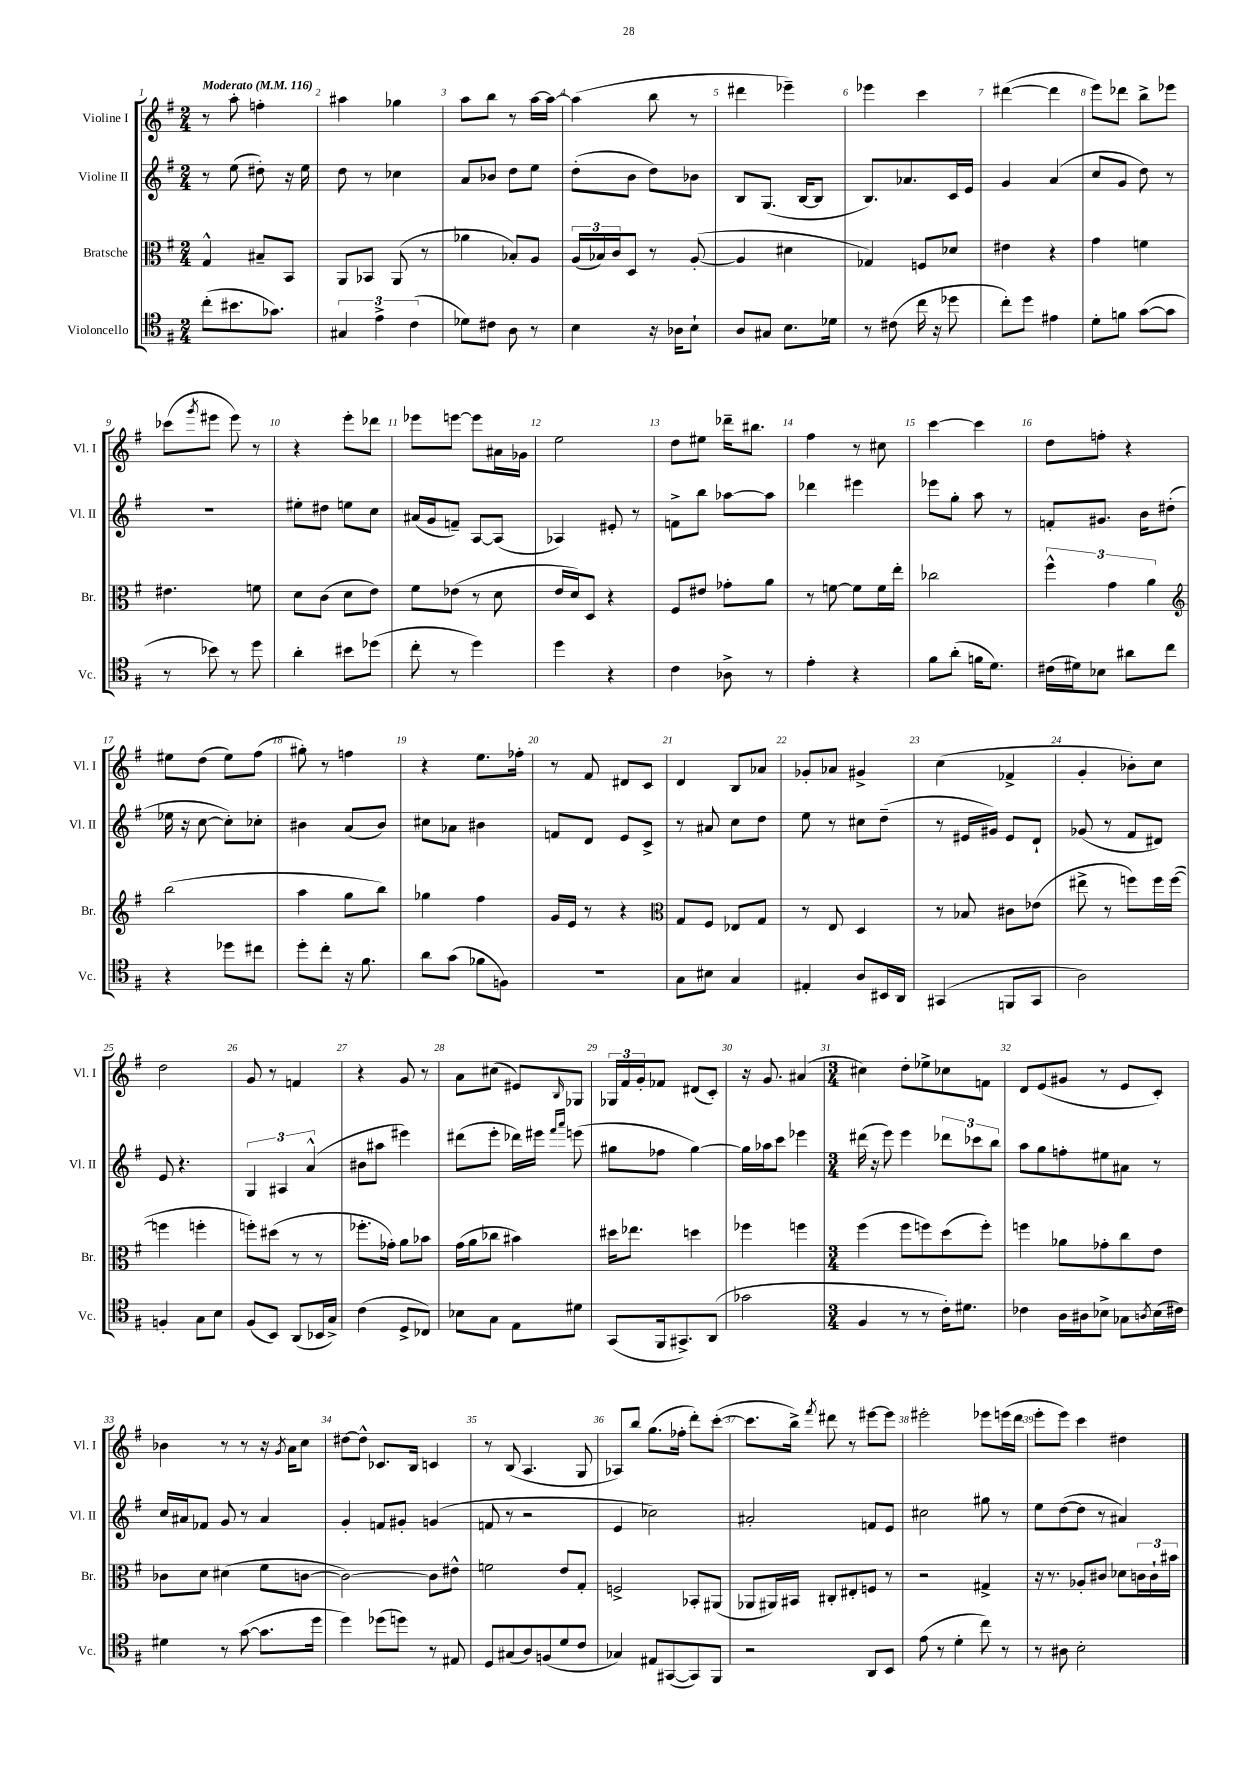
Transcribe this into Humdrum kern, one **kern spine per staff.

**kern	**kern	**kern	**kern
*staff4	*staff3	*staff2	*staff1
*clefC4	*clefC3	*clefG2	*clefG2
*k[f#]	*k[f#]	*k[f#]	*k[f#]
*M2/4	*M2/4	*M2/4	*M2/4
*MM116	*MM116	*MM116	*MM116
(8cc'\L	4G^^/	8r	8r
8.b#\	.	(8ee\	8aa'\
.	8B#~/L	8dd#'\)	4ff'\
8.g-\J)	.	.	.
.	8BB/J	16r	.
.	.	16ee\	.
=	=	=	=
6G#/	8AA/L	8dd\	4aa#\
.	8BB-/J	8r	.
6e^\	.	.	.
.	(8AA/	4cc-\	4gg-\
(6c\	.	.	.
.	8r	.	.
=	=	=	=
8d-\L)	4a-\	8a/L	8aa\L
8c#\J	.	8b-/J	8bb\J
8A\	8B-'/L)	8dd\L	8r
8r	8A/J	8ee\J	[16aa\LL
.	.	.	16aa\_JJ
=	=	=	=
4B\	(24A/LL	(8dd'\L	(4aa\]
.	24B-/)	.	.
.	24c/J	.	.
.	8D/J	8b\J	.
16r	8r	8dd\L)	8bb\
16A-\LK	.	.	.
8B`\J	([8A'/	8b-\J	8r
=	=	=	=
8A/L	4A/]	8B/L	4ddd#\
8G#/J	.	(8.G/J	.
8.B\L	4d#\	.	4eee-~\)
.	.	[16B/LK	.
.	.	8B/]J	.
16d-\Jk	.	.	.
=	=	=	=
8r	4G-/)	8.B/L)	4eee-\
(8c#\	.	.	.
.	.	8.a-/	.
16cc\	8F/L	.	4ccc\
16r	.	.	.
8dd-\	8d-/J	16c/L	.
.	.	16e/JJ	.
=	=	=	=
8cc'\L)	4e#\	4g/	([4ddd#\
8dd\J	.	.	.
4e#\	4r	(4a/	4ddd#\]
=	=	=	=
8d'\L	4g\	8cc/L	8eee\L)
8f\J	.	8g/J	8ddd-\J
([8g\L	4f\	8dd\)	8bb^\L
8g\]J	.	8r	8eee-\J
=	=	=	=
8r	4.e#\	2r	(8ccc-\L
.	.	.	8qggg/
8b-\)	.	.	8eee#\J
8r	.	.	8eee#\)
8dd\	8f\	.	8r
=	=	=	=
4a'\	8d\L	8ee#'\L	4r
.	(8c\J	8dd#\J	.
8b#\L	8d\L	8ee\L	8eee'\L
(8dd-\J	8e\J)	8cc\J	8ddd-\J
=	=	=	=
8cc'\	8f#\L	(16a#/LL	8eee-\L
.	.	16g/J	.
8r	(8e-\J	8f~/J)	[8eee\J
4dd\)	8r	[8A/L	8eee\]L
.	8d\	(8A/]J	16a#\L
.	.	.	16g-\JJ
=	=	=	=
4dd\	16e/LL	4A-/)	2ee\
.	16d/J)	.	.
.	8D/J	.	.
4r	4r	8e#'/	.
.	.	8r	.
=	=	=	=
4c\	8F#/L	8f^\L	8dd\L
.	8e#/J	8bb\J	8ee#\J
8A-^\	8g-'\L	[8aa-\L	16ddd-~\LK
.	.	.	8.bb#\J
8r	8a\J	8aa-\]J	.
=	=	=	=
4e'\	8r	4ddd-\	4ff#\
.	[8f\	.	.
4r	8f\]L	4eee#\	8r
.	16f\L	.	8cc#\
.	16ee'\JJ	.	.
=	=	=	=
8f#\L	2cc-\	8eee-\L	[4ccc\
(8a'\J	.	8gg'\J	.
16f\LK	.	8aa\	4ccc\]
8.d\J)	.	.	.
.	.	8r	.
=	=	=	=
(16c#\LL	6ff#^^\	8f'/L	8dd\L
16d#\J)	.	.	.
8B-\J	.	8.g#/J	8ff'\J
.	6g\	.	.
8a#\L	.	.	4r
.	.	16b\LK	.
.	6a\	.	.
8cc\J	.	(8dd#'\J	.
=	=	=	=
*	*clefG2	*	*
4r	(2bb\	16ee-\	8ee#\L
.	.	16r	.
.	.	[8cc\	(8dd\J
8dd-\L	.	8cc'\]L)	8ee#\L)
8cc#\J	.	8cc-'\J	(8ff#\J
=	=	=	=
8dd'\L	4aa\	4b#\	8gg#'\)
8cc'\J	.	.	8r
16r	8gg\L	(8a/L	4ff\
8.f#\	.	.	.
.	8bb\J)	8b#/J)	.
=	=	=	=
8a\L	4gg-\	8cc#\L	4r
(8g\J	.	8a-\J	.
8f-\L	4ff#\	4b#\	8.ee\L
8F\J)	.	.	.
.	.	.	16ff-'\Jk
=	=	=	=
2r	16g/LL	8f/L	8r
.	16e/JJ	.	.
.	8r	8d/J	8f#/
.	4r	8e/L	8d#/L
.	.	8c^/J	8c/J
=	=	=	=
*	*clefC3	*	*
8G\L	8G/L	8r	4d/
8B#\J	8F#/J	8a#/	.
4G/	8E-/L	8cc\L	8B/L
.	8G/J	8dd\J	8a-/J
=	=	=	=
4E#'/	8r	8ee\	8g-'/L
.	8E/	8r	8a-/J
8A/L	4D/	8cc#\L	4g#^/
16BB#/L	.	(8dd~\J	.
16AA/JJ	.	.	.
=	=	=	=
(4GG#/	8r	8r	(4cc\
.	8B-/	16e#/LL	.
.	.	16g#/JJ)	.
8FF/L	8c#\L	8e#/L	4f-^/
8GG#/J	(8e-\J	8d`/J	.
=	=	=	=
2A\)	8ee#^\	(8g-/	4g'/
.	8r	8r	.
.	8ff\L)	8f#/L	8b-'\L)
.	16ff\L	8d#/J)	8cc\J
.	([16ff\JJ	.	.
=	=	=	=
4F'/	4ff\]	8e/	2dd\
.	.	4.r	.
8G\L	4ff'\	.	.
8B\J	.	.	.
=	=	=	=
(8F#/L	8ff'\L)	6G/	8g/
8BB/J)	(8dd#\J	.	8r
.	.	6A#/	.
(8AA/L	8r	.	4f/
.	.	(6a^^/	.
16BB-/L	8r	.	.
16G^/JJ)	.	.	.
=	=	=	=
(4c\	8.ff-'\L	8b#\L	4r
.	.	8aa#\J	.
.	16g-'\Jk)	.	.
8D^/L	8a\L	4eee#\)	8g/
8C-/J)	8b-\J	.	8r
=	=	=	=
8B-\L	(16g\LL	(8ddd#\L	8a\L
.	16a\J	.	.
8G\J	8cc-\J	8eee'\J	(8cc#\J
8E\L	4b#\)	16ddd-\LL)	8e#/L)
.	.	16eee#\JJ	.
.	.	16qqfff#/LL	.
.	.	16qqaaa/JJ	16qqB/
8d#\J	.	(8eee\	8G-/J
=	=	=	=
(8GG/L	16dd#\LK	8gg#\L	24G-/LL
.	.	.	24f#/
.	8.ee-\J	.	.
.	.	.	24g'/J
16FF#/k	.	8ff-\J	8f-/J
8.GG#^/)	.	.	.
.	4dd\	[4gg#\)	(8d#/L
(8AA/J	.	.	8c'/J)
=	=	=	=
2g-\	4ff-\	16gg#\]LL	16r
.	.	16aa-\J	8.g/
.	.	8ccc\J	.
.	4ff\	4eee-\	(4a#/
=	=	=	=
*M3/4	*M3/4	*M3/4	*M3/4
4F#/	(4ff#\	(16ddd#\	4cc#\)
.	.	16r	.
.	.	8eee\)	.
8r	8ff#\L	4eee\	8dd'\L
8r	8ff\)	.	8ee-^\
16c'\LK)	(8dd\	12ddd-\L	8cc-\
8.d#\J	.	.	.
.	.	12ccc-\	.
.	8ff'\J)	.	8f\J
.	.	12bb\J	.
=	=	=	=
4c-\	4ff\	8aa\L	8d/L
.	.	8gg\	(8e/
16A\LL	8a-\L	8ff'\	8g#/J
16A#\J	.	.	.
8B-^\J	8g-'\	8ee#\	8r
8G-\L	8cc\	8a#\J	8e/L
8qA/	.	.	.
(16B-\L	8e\J	8r	8c'/J)
16c#\JJ)	.	.	.
=	=	=	=
4d#\	8c-\L	16cc/LL	4b-\
.	.	16a#/J	.
.	8d\J	8f-/J	.
8r	(4d#\	8g/	8r
([8g\	.	8r	8r
8.g\]L	8f#\L	4a#/	16r
.	.	.	8qg/
.	.	.	16a\LK
.	[8c\J	.	8cc\J
16dd\Jk	.	.	.
=	=	=	=
4dd\)	2c\_)	4g'/	[8dd#\L
.	.	.	8dd#^^\]J
(8dd-\L	.	8f/L	8.c-/L
8dd\J)	.	8g#'/J	.
.	.	.	16B/Jk
8r	8c\]L	(4g/	4c/
8E#/	8e#^^\J	.	.
=	=	=	=
8D/L	2f\	8f/	8r
(8G#/	.	8r	(8B/
8A/)	.	2r	4.A/
(8F/	.	.	.
8d/	8e/L	.	.
8c/J	8G'/J	.	8G/
=	=	=	=
4G-/)	2F^/	4e/	8A-/L)
.	.	.	8bb/J
8E#/L	.	2cc-\)	(8.gg\L
([8GG#/	.	.	.
.	.	.	16ff-'\Jk
8GG#/])	8BB-'/L	.	8ddd'\L)
8FF#/J	(8AA#/J	.	([8ccc'\J
=	=	=	=
2r	8AA-/L	2a#'/	8.ccc\]L
.	16AA#/L)	.	.
.	16BB#/JJ	.	16bb^\Jk)
.	.	.	8qfff#/
.	8C#'/L	.	8ddd#\
.	8E#'/	.	8r
8AA/L	8F/J	8f/L	[8eee#\L
8BB/J	8r	8e/J	8eee#\]J
=	=	=	=
(8e\	2r	2cc#\	2eee#'\
8r	.	.	.
4d'\	.	.	.
8cc\)	4G#^/	8gg#\	8eee-\L
8r	.	8r	(16eee\L
.	.	.	16ddd\JJ
=	=	=	=
8r	16r	8ee\L	8eee'\L
.	8.r	.	.
8A#\	.	([8dd\	8eee\J)
2B'\	8A-'/L	8dd\]J	4ccc\
.	8c#/J	8r	.
.	8d-\L	4a#/)	4dd#\
.	24c\L	.	.
.	24c`\	.	.
.	24b#\JJ	.	.
==	==	==	==
*-	*-	*-	*-
